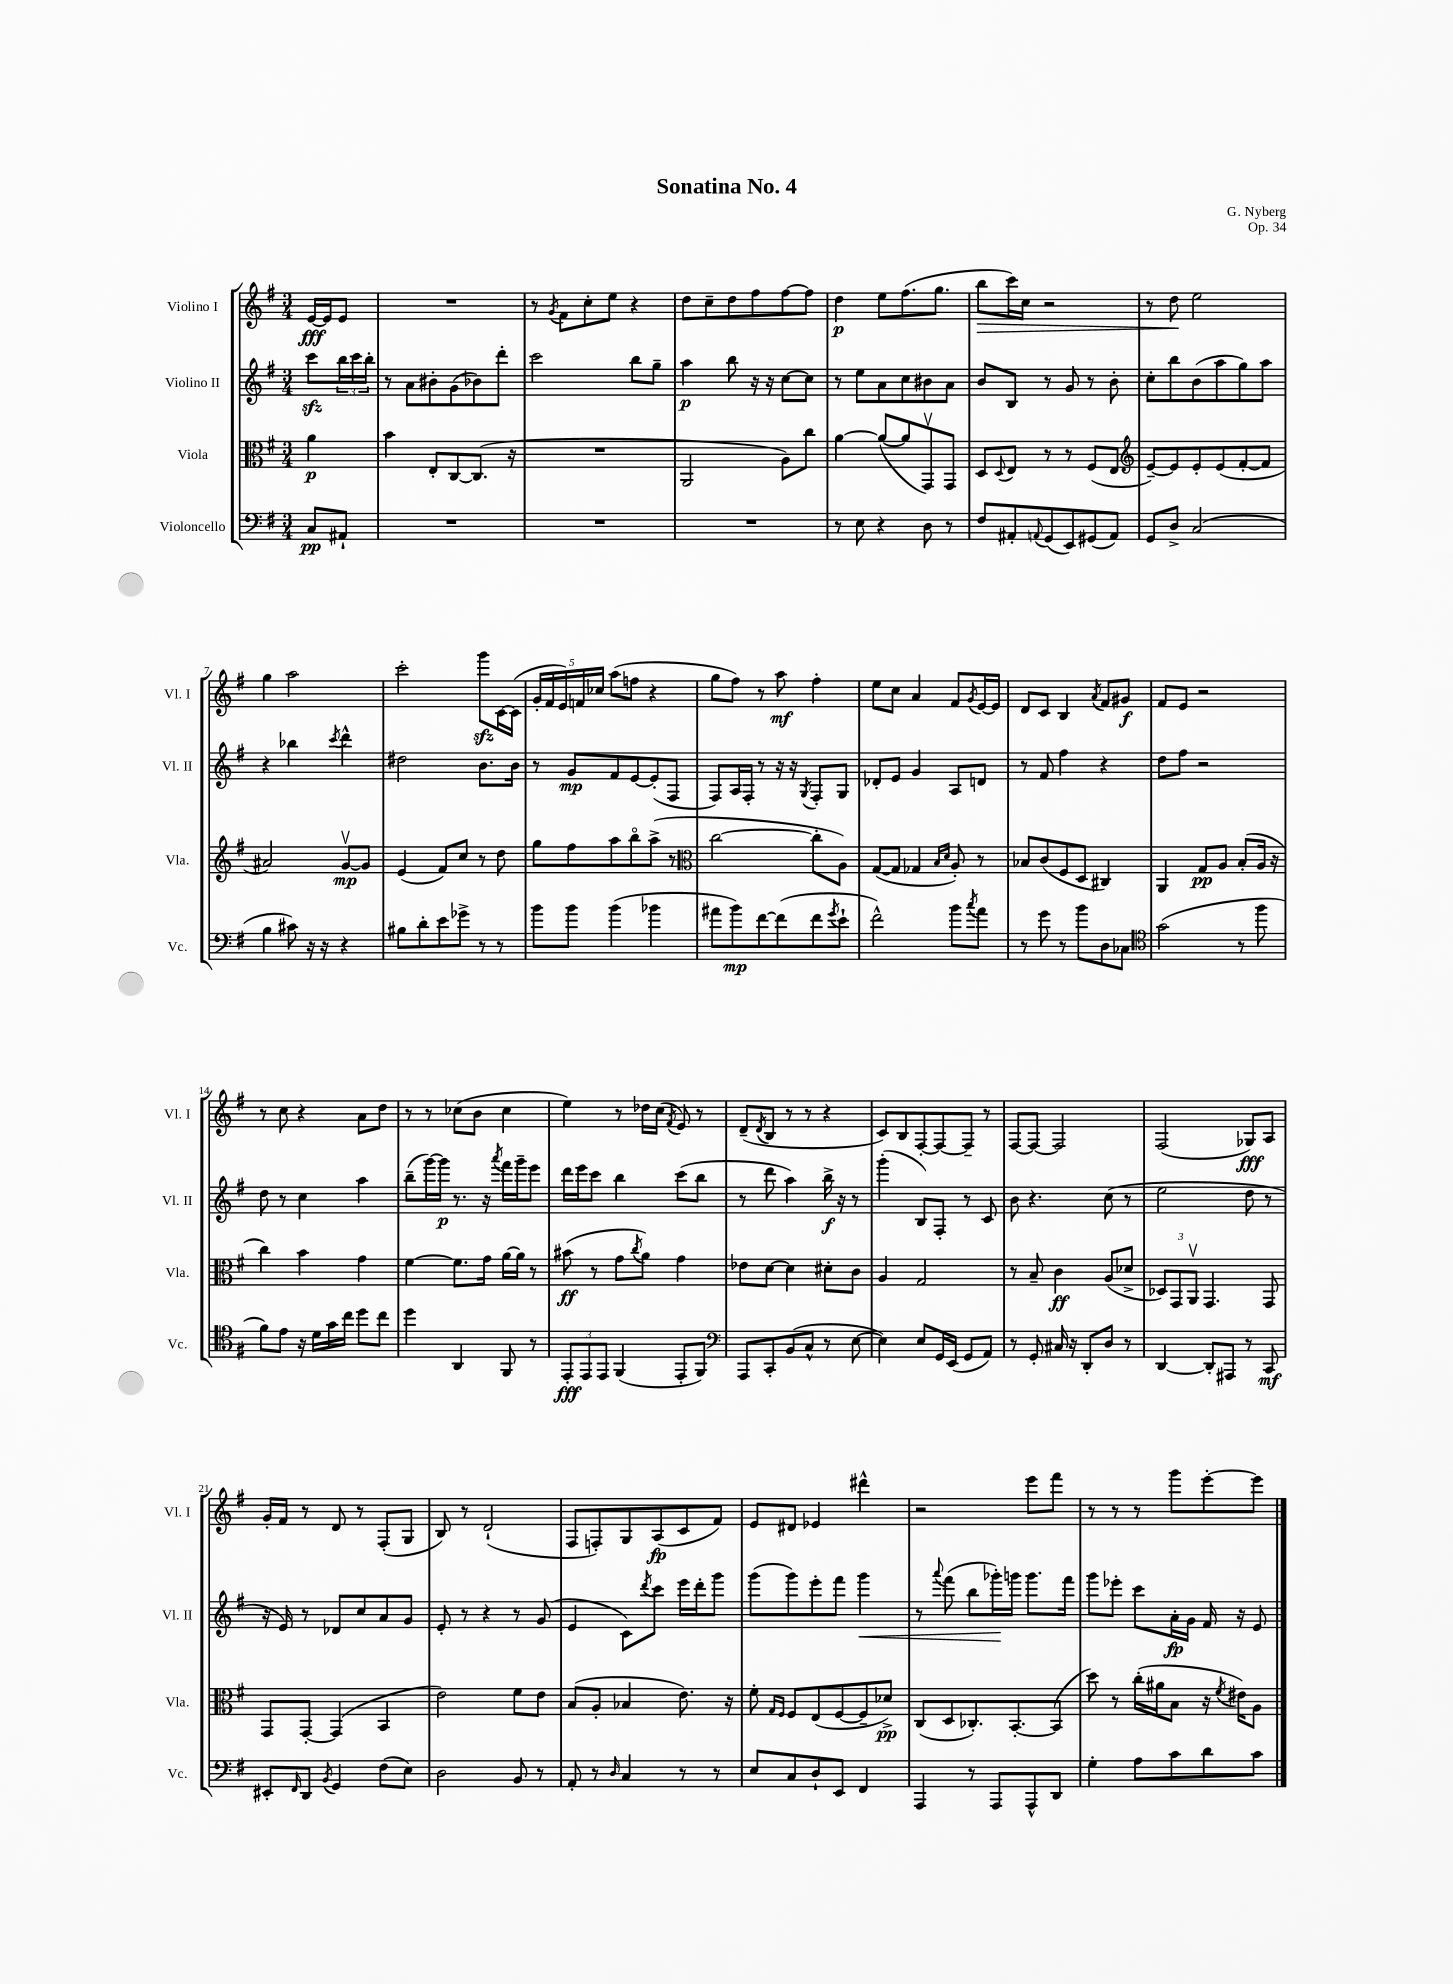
\header { title = "Sonatina No. 4" composer = "G. Nyberg" opus = "Op. 34" }
<<
\new StaffGroup <<
\new Staff = "s0" \with { instrumentName = "Violino I" shortInstrumentName = "Vl. I" } {
    \clef treble \key g \major \numericTimeSignature \time 3/4 \partial 4
    e'16~\fff e'16 e'8 |
    R2. |
    r8 \acciaccatura { g'8 } fis'8 c''8-. e''8 r4 |
    d''8 c''8-- d''8 fis''8 fis''8~ fis''8 |
    d''4\p e''8 fis''8.( g''8. |
    b''8\> c'''16) c''16 r2 |
    r8 d''8\! e''2 |
    g''4 a''2 |
    c'''2-. g'''8\sfz c'16~ c'16( |
    \tuplet 5/4 { g'16-. fis'16 e'16) f'16 ces''16 } a''8( f''8 r4 |
    g''8 fis''8) r8 a''8\mf fis''4-. |
    e''8 c''8 a'4 fis'8 \acciaccatura { g'8 } e'16~ e'16 |
    d'8 c'8 b4 \acciaccatura { a'8 } fis'8 gis'8\f |
    fis'8 e'8 r2 |
    r8 c''8 r4 a'8 d''8 |
    r8 r8 ces''8( b'8 ces''4 |
    e''4) r8 des''16 c''16( \acciaccatura { fis'8 } e'8) r8 |
    d'8--( \acciaccatura { d'8 } b8 r8 r8 r4 |
    c'8) b8 fis8~-. fis8~ fis8-- r8 |
    fis8~ fis8~ fis2 |
    fis2( ges8\fff) a8 |
    g'16-. fis'16 r8 d'8 r8 fis8-.( g8 |
    b8) r8 d'2-!( |
    fis8 f8-.) g8 a8\fp( c'8 fis'8) |
    e'8 dis'8 ees'4 dis'''4-^ |
    r2 e'''8 fis'''8 |
    r8 r8 r8 g'''8 e'''8~-. e'''8 \bar "|." |
}
\new Staff = "s1" \with { instrumentName = "Violino II" shortInstrumentName = "Vl. II" } {
    \clef treble \key g \major \numericTimeSignature \time 3/4 \partial 4
    c'''8\sfz \tuplet 3/2 { b''16 c'''16 b''16-. } |
    r8 a'8 bis'8-. g'8( bes'8) d'''8-. |
    c'''2 b''8 g''8-- |
    a''4\p b''8 r16 r16 c''8~ c''8 |
    r8 e''8 a'8 c''8 bis'8 a'8 |
    b'8 b8 r8 g'8 r8 b'8-. |
    c''8-. b''8 b'8( a''8 g''8) a''8 |
    r4 bes''4 \acciaccatura { c'''8 } d'''4-^ |
    dis''2 b'8. b'16 |
    r8 g'8\mp fis'8 e'8~ e'8-.( fis8 |
    fis8) a16 fis16-. r8 r16 r16 \acciaccatura { g8 } fis8-. g8 |
    des'8-. e'8 g'4 a8 d'8 |
    r8 fis'8 fis''4 r4 |
    d''8 fis''8 r2 |
    d''8 r8 c''4 a''4 |
    b''8--( g'''16~) g'''16\p r8. r16 \acciaccatura { a'''8 } fis'''16 g'''16-- e'''8 |
    d'''16 e'''16 c'''8 b''4 c'''8( b''8 |
    r8 d'''8 a''4) b''16->\f r16 r8 |
    g'''4-.( b8) fis8-. r8 c'8 |
    b'8 r4. c''8( r8 |
    e''2 d''8 r8 |
    r16 e'16) r8 des'8 c''8 a'8 g'8 |
    e'8-. r8 r4 r8 g'8( |
    e'4 c'8) \acciaccatura { d'''8 } c'''8 e'''16 d'''16-. g'''8 |
    g'''8( g'''8) e'''8-. fis'''8 g'''4\< |
    r8 \appoggiatura { a'''8 } fis'''8( b''8 ges'''16-.\!) g'''16 g'''8. fis'''16 |
    g'''8 ees'''8-. c'''8 a'16-.\fp g'16 fis'16 r16 e'8 \bar "|." |
}
\new Staff = "s2" \with { instrumentName = "Viola" shortInstrumentName = "Vla." } {
    \clef alto \key g \major \numericTimeSignature \time 3/4 \partial 4
    a'4\p |
    b'4 e8-. c8~ c8.( r16 |
    R2. |
    a,2 a8) c''8 |
    a'4~ a'8~( a'8 g,8\upbow) g,8 |
    d8 \appoggiatura { d8 } e8 r8 r8 fis8( e8 |
    \clef treble e'8~--) e'8 e'8-. e'8( fis'8~-. fis'8 |
    ais'2) g'8~\upbow\mp g'8 |
    e'4( fis'8) c''8 r8 d''8 |
    g''8 fis''8 a''8 b''8\flageolet a''8->( r8 |
    \clef alto c''2~ c''8-. a8) |
    g8~( g8 ges4 \grace { b16 d'16 } a8-.) r8 |
    bes8 c'8( fis8 d8 cis4) |
    a,4 g8\pp a8 b8-.( a16 r16 |
    c''4) b'4 g'4 |
    fis'4~ fis'8. g'16 a'16~ a'16 r8 |
    bis'8\ff( r8 g'8 \acciaccatura { c''8 } a'8) g'4 |
    ees'8 d'8~ d'4 dis'8-. c'8 |
    a4 g2 |
    r8 b8-- c'4\ff a8( des'8-> |
    \tuplet 3/2 { des8) g,8 a,8\upbow } g,4. g,8 |
    g,8 g,8~-. g,4( b,4 |
    e'2) fis'8 e'8 |
    b8( a8-. bes4 e'8.) r16 |
    fis'8-. \grace { g16 fis16 } fis8 e8( fis8~ fis8-- des'8->\pp) |
    c8( d8 ces8.-.) b,8.~-. b,8( |
    d''8) r8 c''16-.( ais'16 b8 r16 \acciaccatura { fis'8 } eis'16) a8 \bar "|." |
}
\new Staff = "s3" \with { instrumentName = "Violoncello" shortInstrumentName = "Vc." } {
    \clef bass \key g \major \numericTimeSignature \time 3/4 \partial 4
    c8\pp ais,8-! |
    R2. |
    R2. |
    R2. |
    r8 e8 r4 d8 r8 |
    fis8 ais,8-. \appoggiatura { a,8 } g,8( e,8) gis,8( a,8) |
    g,8 d8-> c2( |
    b4 cis'8) r16 r16 r4 |
    bis8 d'8-. e'8 ges'8-> r8 r8 |
    b'8 b'8 b'4( bes'4 |
    ais'8 b'8\mp) fis'8~ fis'8( fis'8 \acciaccatura { g'8 } e'8-! |
    fis'2-^) b'8 \acciaccatura { c''8 } a'8 |
    r8 g'8 r8 b'8 d8 ces8 |
    \clef tenor g'2( r8 fis''8 |
    fis'8) e'8 r16 d'16 g'16 c''16 d''8 c''8 |
    d''4 a,4 fis,8 r8 |
    \tuplet 3/2 { e,8-.\fff e,8 e,8 } fis,4( e,8-. fis,8) |
    \clef bass a,,8 c,8-. b,8( c8-^ r8 e8~ |
    e4) e8 g,16 e,16( g,8 a,8) |
    r8 g,8-. cis16 r16 d,8-. d8 r8 |
    d,4~ d,8-. ais,,8 r8 c,8\mf |
    eis,8-. \grace { fis,16 } d,8 \acciaccatura { b,8 } g,4 fis8( e8) |
    d2 b,8 r8 |
    a,8-. r8 \grace { d16 } c4 r8 r8 |
    e8 c8 d8-! e,8 fis,4 |
    a,,4 r8 a,,8 a,,8-^ d,8 |
    g4-. a8 c'8 d'8 c'8 \bar "|." |
}
>>
>>
